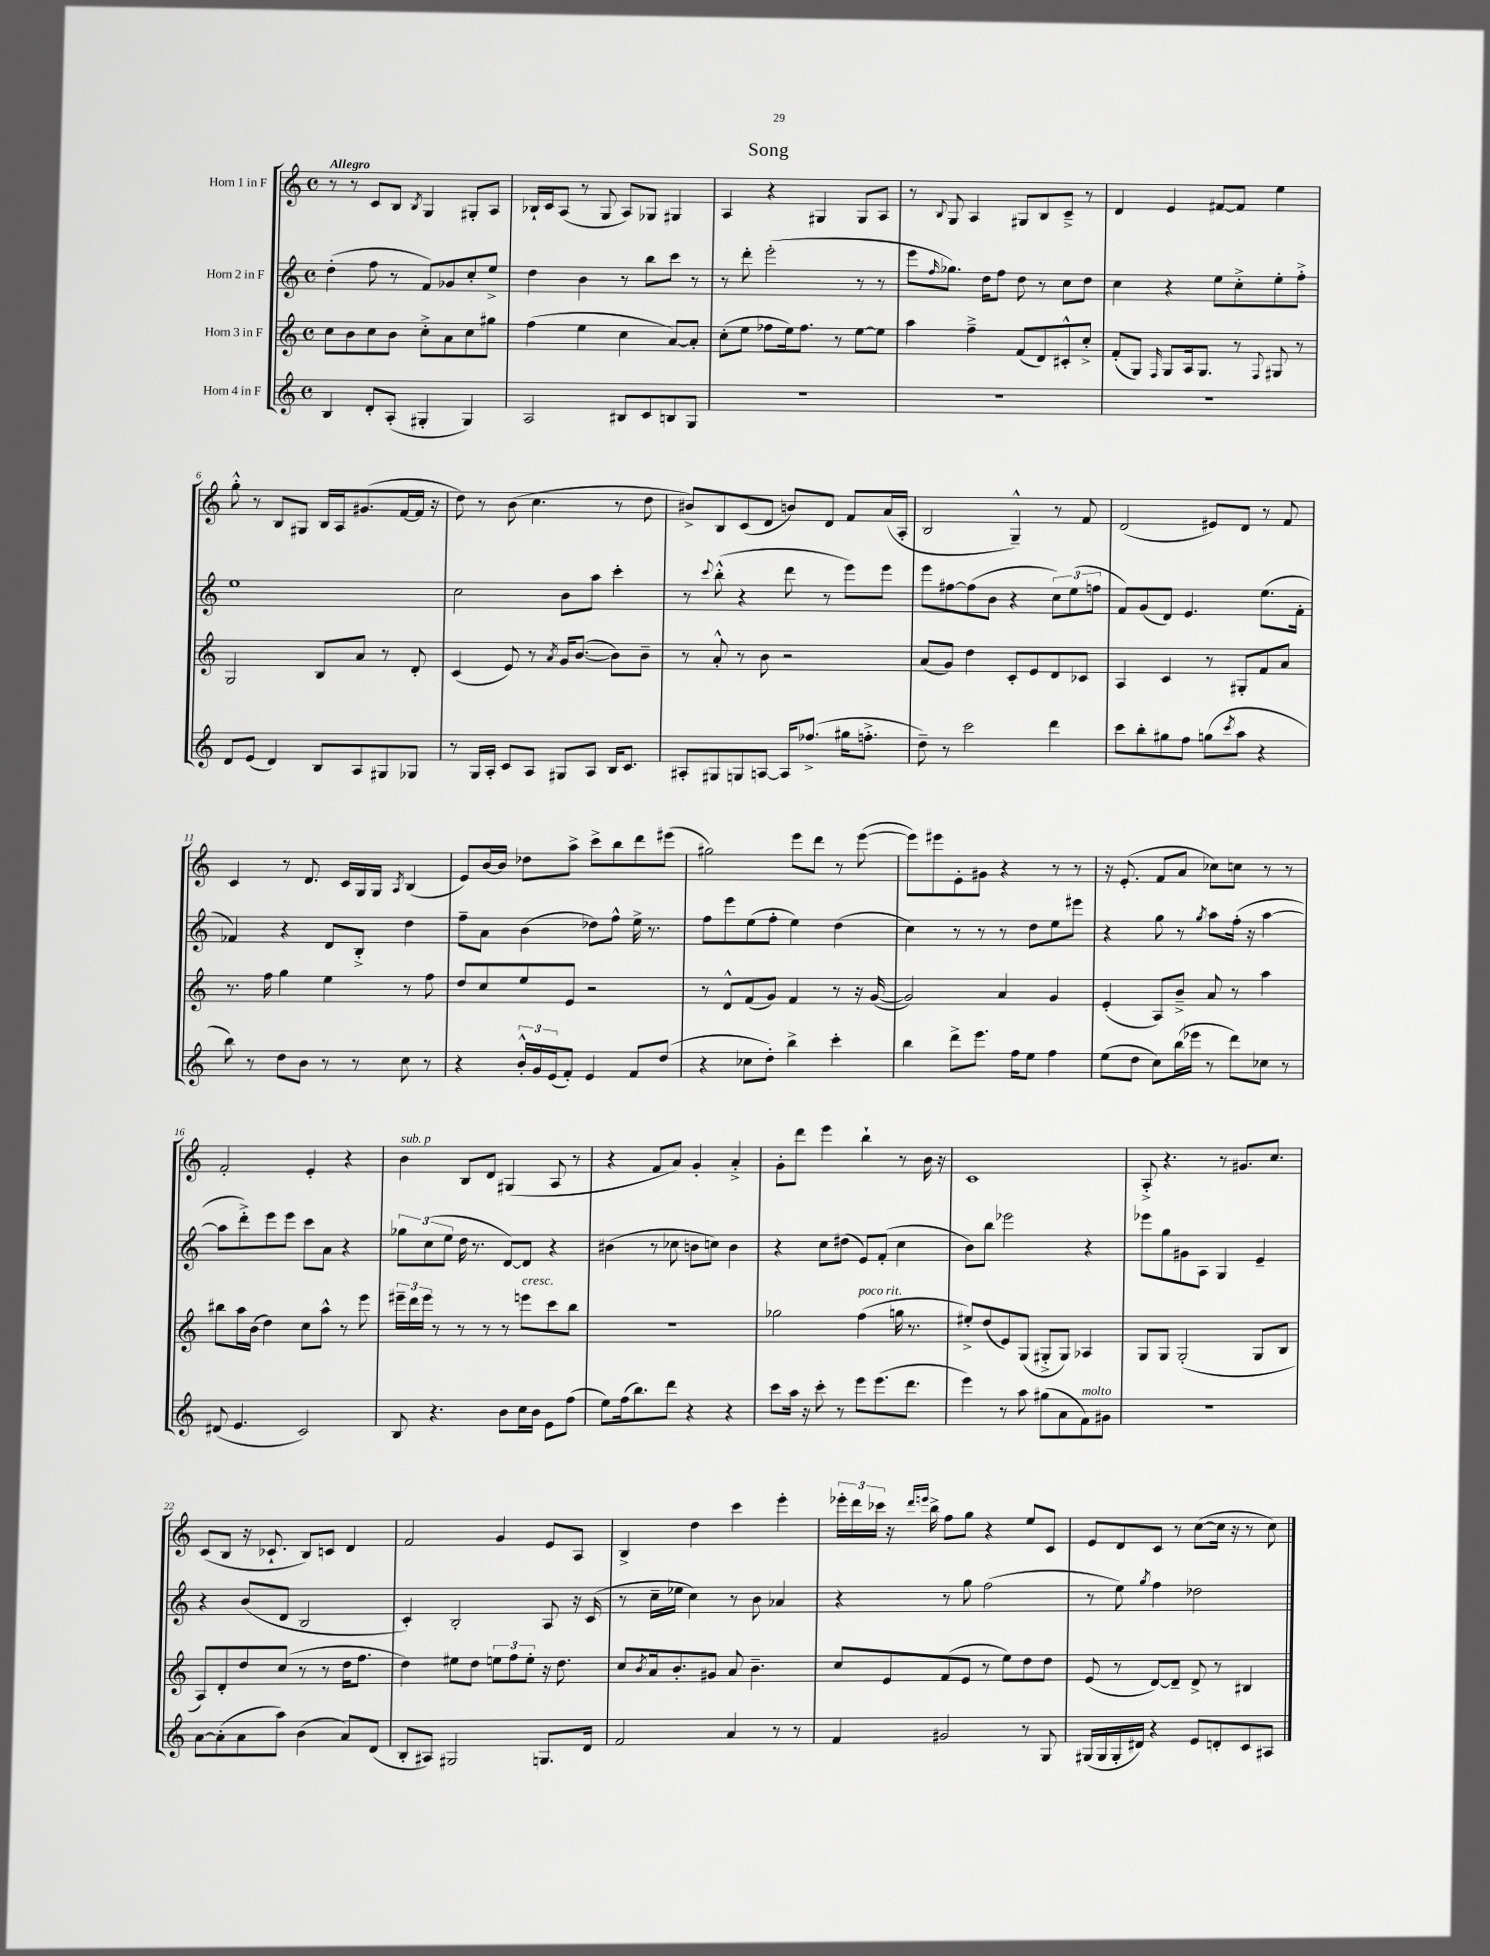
\header { title = "Song" }
<<
\new StaffGroup <<
\new Staff = "s0" \with { instrumentName = "Horn 1 in F" } {
    \clef treble \key c \major \defaultTimeSignature \time 4/4 \tempo "Allegro"
    r8 r8 c'8 b8 \acciaccatura { b8 } g4 gis8-. a8 |
    bes16-! c'16 a8( r8 g8 a8) ges8 gis4 |
    a4 r4 gis4 gis8 a8 |
    r8 \appoggiatura { b8 } g8 a4 gis8 b8 c'8---> r8 |
    d'4 e'4 fis'8~ fis'8 e''4 |
    g''8-.-^ r8 b8 gis8 b16 a16 gis'8.( f'16~ f'16 r16 |
    d''8) r8 b'8( c''4. r8 d''8 |
    bis'8->) b8 c'8( d'8 b'8) d'8 f'8 a'16( a16-. |
    b2 g4---^) r8 f'8 |
    d'2( eis'8) d'8 r8 f'8 |
    c'4 r8 d'8. c'16 g16 g16 \acciaccatura { a8 } b4( |
    e'8) b'16~ b'16 des''8 a''8-> c'''8-> b''8 d'''8 eis'''8( |
    gis''2) e'''8 d'''8 r8 e'''8~( |
    e'''8) eis'''8 e'8-. gis'8 r4 r8 r8 |
    r16 e'8.-.( f'8 a'8 ces''8) c''8 r8 r8 |
    f'2-. e'4-. r4 |
    b'4^\markup { \italic "sub. p" } b8 d'8 gis4( a8 r8 |
    r4 f'8 a'8) g'4-. a'4-.-> |
    g'8-. d'''8 e'''4 b''4-! r8 b'16 r16 |
    c'1 |
    a8-.-> r4. r8 gis'8. c''8. |
    c'8( b8 r16 ces'8.-! b8) c'8 d'4 |
    f'2 g'4 e'8 a8 |
    b4-> d''4 c'''4 e'''4-. |
    \tuplet 3/2 { ees'''16-. d'''16 ces'''16 } r16 \grace { d'''16 e'''16 } b''16-> f''8 g''8 r4 e''8 c'8 |
    e'8 d'8 c'8 r8 c''8~( c''16 r16 r8 c''8) \bar "|." |
}
\new Staff = "s1" \with { instrumentName = "Horn 2 in F" } {
    \clef treble \key c \major \defaultTimeSignature \time 4/4
    d''4-.( f''8 r8 f'8) ges'8 c''8-. e''8-> |
    d''4 b'4 r8 b''8 c'''8 r8 |
    r8 d'''8-. e'''2-.( r8 r8 |
    e'''8 \grace { f''16 } ges''8.) d''16 f''8 d''8 r8 c''8 d''8 |
    c''4 r4 e''8 c''8-.-> e''8-. f''8-.-> |
    e''1 |
    c''2 b'8 a''8 c'''4-. |
    r8 \appoggiatura { c'''8 } b''8-.-^( r4 d'''8 r8 e'''8) e'''8 |
    e'''8 fis''8~ fis''8( b'8 r4 \tuplet 3/2 { c''8) e''8( f''8 } |
    f'8) g'8( d'8) e'4. e''8.( f'16-. |
    fes'4) r4 d'8 b8-.-> d''4 |
    f''8-- a'8 b'4( des''8) f''8-^ e''16-> r8. |
    f''8 e'''8 e''8( f''8-. e''4) d''4( |
    c''4) r8 r8 r8 d''8 e''8 eis'''8 |
    r4 g''8 r8 \acciaccatura { g''8 } a''8 f''16-.( r16 a''4~ |
    a''8 d'''8-.->) e'''8 e'''8 c'''8 a'8 r4 |
    \tuplet 3/2 { ges''8 c''8( e''8 } d''16 r8. d'8~) d'8 r4 |
    bis'4( r8 ces''8 b'8 c''8) b'4 |
    r4 c''8 dis''8( e'8) f'8-.( c''4 |
    b'8) b''8 ees'''2 r4 |
    ees'''8 g''8 gis'8 a8 g4 e'4-- |
    r4 b'8( d'8 b2 |
    c'4-.) b2-. a8 r16 c'16( |
    r8 c''16-- ees''16 c''4) r8 b'8 aes'4 |
    r4 r8 g''8 f''2( |
    r8 e''8) \acciaccatura { g''8 } f''4 des''2 \bar "|." |
}
\new Staff = "s2" \with { instrumentName = "Horn 3 in F" } {
    \clef treble \key c \major \defaultTimeSignature \time 4/4
    c''8 b'8 c''8 b'8 c''8-.-> a'8 c''8 gis''8 |
    f''4( e''4 c''4 a'8~) a'8-. |
    c''8-.( e''8 fes''8 e''16) fes''8. r8 e''8~ e''8 |
    a''4 f''4---> f'8( d'8) cis'8-.-^ c''8-.-> |
    f'8-.( g8) \grace { f16 } g8 a16 g8. r8 \appoggiatura { f8 } gis8 r8 |
    g2 b8 a'8 r8 d'8-. |
    c'4( e'8) r8 \acciaccatura { a'8 } g'16 b'8.~( b'8) b'8-- |
    r8 a'8-.-^ r8 b'8 r2 |
    a'8( g'8) d''4 c'8-. e'8 d'8 ces'8 |
    a4 c'4 r8 gis8-. f'8 a'8 |
    r8. f''16 g''4 e''4 r8 f''8 |
    d''8 c''8 e''8 e'8 r2 |
    r8 d'8-^ f'8( g'8) f'4 r8 r16 g'16~( |
    g'2) a'4 g'4 |
    e'4-.( a8) b'8---> a'8 r8 a''4 |
    bis''8 a''16 b'16( d''4) c''8 a''8-^ r8 e'''8 |
    \tuplet 3/2 { eis'''16-- d'''16 eis'''16 } r8 r8 r8 r8 e'''8^\markup { \italic "cresc." } c'''8 b''8 |
    R1 |
    ges''2 f''4^\markup { \italic "poco rit." }( g''16 r8. |
    eis''8-.->) d''8( e'8) g8( gis8-.-> gis8) aes4 |
    g8 g8 g2-.( g8 b8 |
    a8) d'8-. d''8 c''8( r8 r8 d''16 f''8. |
    d''4) eis''8 d''8 \tuplet 3/2 { e''8 f''8 e''8-. } r16 d''8. |
    c''8 \acciaccatura { b'8 } a'16 b'8.-. gis'8 a'8 b'4.-- |
    c''8 e'8 f'8( e'8 r8 e''8) d''8 d''8 |
    e'8( r8 d'8~) d'8-- d'8-> r8 bis4 \bar "|." |
}
\new Staff = "s3" \with { instrumentName = "Horn 4 in F" } {
    \clef treble \key c \major \defaultTimeSignature \time 4/4
    b4 d'8-. a8-.( gis4-. gis4) |
    a2 bis8 c'8 b8 g8 |
    R1 |
    R1 |
    R1 |
    d'8 e'8( d'4) b8 a8 gis8 ges8 |
    r8 g16 a16-. c'8 a8 gis8 a8 b16 c'8. |
    ais8-. gis8 g8 a8~ a16 fes''8.->( gis''16 f''8.-.-> |
    d''8--) r8 c'''2 d'''4 |
    c'''8 b''8-. gis''8 f''8 g''8( \acciaccatura { c'''8 } a''8 r4 |
    b''8) r8 d''8 b'8 r8 r8 c''8 r8 |
    r4 \tuplet 3/2 { b'16-.-^ g'16 e'16( } f'8-.) e'4 f'8 d''8( |
    r4 ces''8 d''8-.) b''4-> c'''4-. |
    b''4 d'''8-> e'''8. f''16 e''8 f''4 |
    e''8( d''8 c''8) b''16( ees'''16 r8 d'''8) ces''8 r8 |
    dis'8( e'4. c'2) |
    b8 r4. b'8 c''16 b'16 e'8 f''8( |
    e''8) f''16( b''8.) d'''8 r4 r4 |
    c'''8 a''16 r16 c'''8-. r8 e'''8 e'''8.( d'''8. |
    e'''4) r8 a''8 gis''8( a'8 f'8^\markup { \italic "molto" }) gis'8 |
    R1 |
    a'8~ a'8-.( a'8 a''8) b'4( a'8) d'8( |
    b8-. ais8) gis2 g8. d'16 |
    f'2 a'4 r8 r8 |
    f'4 gis'2 r8 g8 |
    gis16( gis16 gis16-. dis'16) r4 e'8 d'8-. c'8 ais8 \bar "|." |
}
>>
>>
